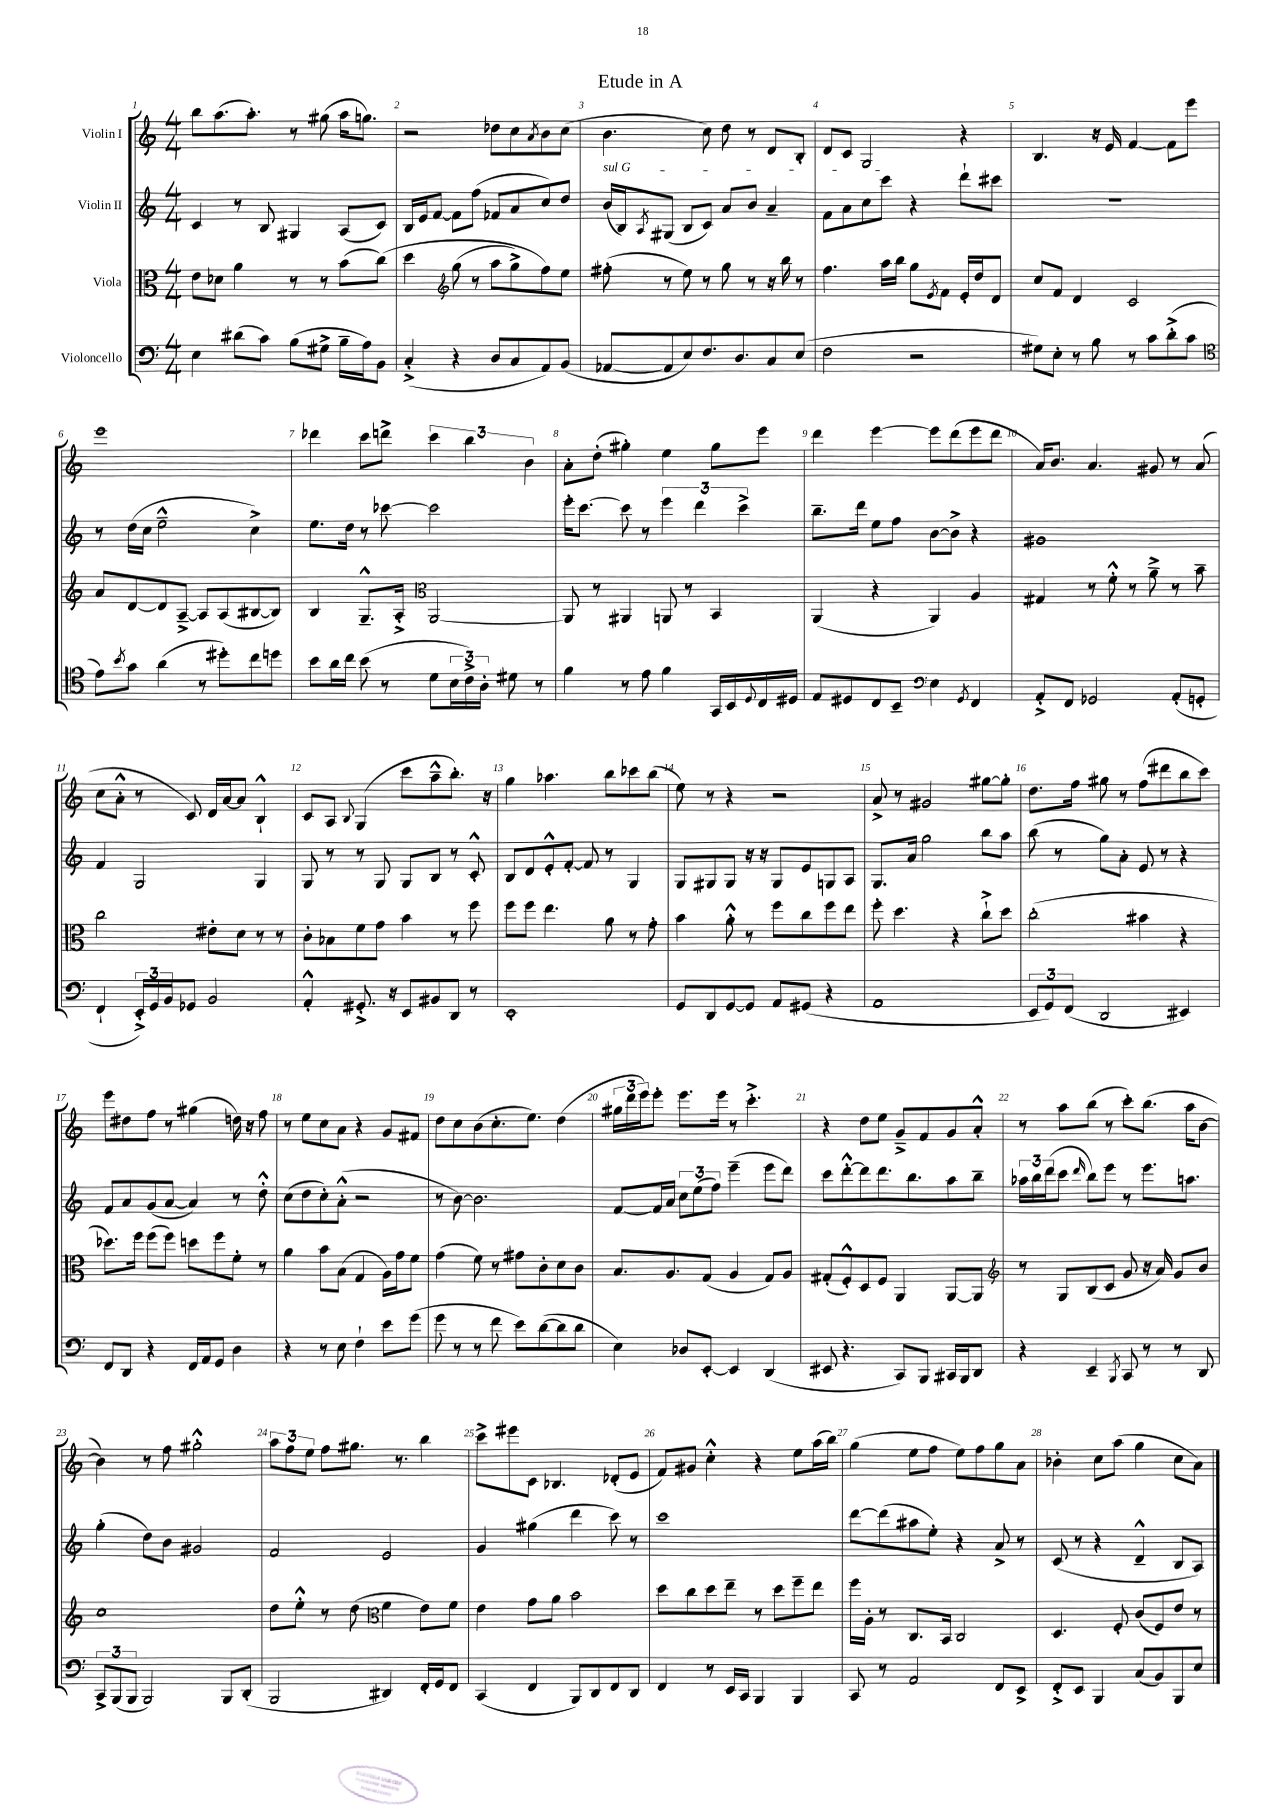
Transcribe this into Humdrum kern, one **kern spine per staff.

**kern	**kern	**kern	**kern
*staff4	*staff3	*staff2	*staff1
*clefF4	*clefC3	*clefG2	*clefG2
*k[]	*k[]	*k[]	*k[]
*M4/4	*M4/4	*M4/4	*M4/4
4E	8e	4c	8bb
.	8d-	.	(8.aa
(8d#	4a	8r	.
.	.	.	8.aa')
8c)	.	8B	.
(8B	8r	4G#	8r
8G#^	8r	.	(8gg#
16B~	(8b	(8A	16aa
16A)	.	.	8.gg)
8BB	&(8cc)	8c)	.
=	=	=	=
(4C'^	4dd	16B	2r
.	.	16e	.
.	.	[8f	.
*	*clefG2	*	*
4r	(8gg	8f]	.
.	8r	(8ff	.
8D	8aa	8f-	8dd-
8C	8gg^)	8a	8cc
.	.	.	8qa
8AA)	8ff&)	8cc)	8b
(8BB	8ee	8dd	(8cc
=	=	=	=
[8AA-	(8ff#'	(16b	4.b
.	.	16B)	.
.	.	8qA	.
8AA-]	8r	(8G#	.
8E)	8ee)	8B	.
8.F	8r	8c)	8cc)
.	8gg	8a	8dd
8.D	.	.	.
.	8r	8b	8r
8C	16r	4a~	8d
.	16bb	.	.
(8E	8r	.	8B'
=	=	=	=
2F	4.ff	8f	8d
.	.	8a	8c
.	.	8cc	2G
.	16aa	8ccc	.
.	16bb	.	.
2r	8gg	4r	.
.	8qe	.	.
.	8f	.	.
.	16e'	8ddd`	4r
.	16dd	.	.
.	8d	8ccc#	.
=	=	=	=
8G#)	8cc	1r	4.B
8E'	8f	.	.
8r	4d	.	.
8B	.	.	16r
.	.	.	16e
8r	2c	.	[4f
8c	.	.	.
(8d'^	.	.	8f]
8c	.	.	8eee
=	=	=	=
*clefC4	*	*	*
8e)	8a	8r	1eee
8qb	.	.	.
8g	[8d	(16dd	.
.	.	16cc	.
(4a	8d]	2ee~^^	.
.	[8A~^	.	.
8r	8A]	.	.
8dd#')	(8A	.	.
8cc	[8B#	4cc^)	.
8dd	8B#])	.	.
=	=	=	=
8b	4B	8.ee	4ddd-
16a	.	.	.
16cc	.	16dd	.
(8b	8.G~^^	8r	8ccc
8r	.	[8ccc-	8ddd^
.	16A'^	.	.
*	*clefC3	*	*
8d	[2AA	2ccc-]	6ccc
24B	.	.	.
24c^)	.	.	6bb
24A'	.	.	.
8d#	.	.	.
.	.	.	6b
8r	.	.	.
=	=	=	=
4f	8AA]	16eee'	8a'
.	.	[8.ccc	.
.	8r	.	(8dd'
8r	4AA#	8ccc]	4gg#')
8e	.	8r	.
4f	8AA	6eee	4ee
.	8r	.	.
.	.	6ddd	.
16GG	4BB	.	8gg#
16BB	.	.	.
.	.	6ccc^	.
8qqD	.	.	.
16C	.	.	8eee
16D#	.	.	.
=	=	=	=
8E	(4AA	8.bb~	4ddd
8D#	.	.	.
.	.	16ddd	.
8C	4r	8ee	[4eee
8BB~	.	8ff	.
*clefF4	*	*	*
4E	4AA)	[8b	8eee]
.	.	8b^]	(8ddd
8qGG	.	.	.
4FF	4A	4r	8eee
.	.	.	8ddd
=	=	=	=
8AA'^	4G#	1g#	16a)
.	.	.	8.b
8FF	.	.	.
2GG-	8r	.	4.a
.	8f'^^	.	.
.	8r	.	.
.	8a~^	.	8g#
(8AA'	8r	.	8r
8GG'	8b~	.	(8a
=	=	=	=
4FF`	2cc	4f	8cc
.	.	.	8a'^^
24EE'^)	.	2G	8r
24GG	.	.	.
24BB	.	.	.
8GG-	.	.	8c)
2BB	8e#'	.	16d
.	.	.	[16a
.	8d	.	8a]
.	8r	4G	4B`^^
.	8r	.	.
=	=	=	=
4AA'^^	8c'	8G	8c
.	8B-	8r	8A
.	.	.	8qqB
8.GG#'^	8f	8r	(4G
.	8g	8G	.
16r	.	.	.
8EE	4b	8G	8ccc
8BB#	.	8B	8aa~^^
8DD	8r	8r	8.bb')
8r	8ff	8c'^^	.
.	.	.	16r
=	=	=	=
1EE'	8ff	8B	4gg
.	8ff	8d	.
.	4.ee	8e'^^	4.aa-
.	.	[8f'	.
.	.	8f]	.
.	8a	8r	8bb
.	8r	4G	8ccc-
.	8g'	.	(8bb
=	=	=	=
8GG	4b	8G	8ee)
8DD	.	8G#	8r
[8GG	8a'^^	8G#	4r
8GG]	8r	16r	.
.	.	16r	.
8AA	8ff	8G#	2r
(8GG#	8cc	8e	.
4r	8ff	8G	.
.	8ee	8A	.
=	=	=	=
1AA	8ff'	8.G	8a^
.	4.dd	.	8r
.	.	16a	.
.	.	2gg	2g#
.	4r	.	.
.	8cc`^	8bb	[8gg#
.	8dd	8aa	8gg#']
=	=	=	=
12EE	(2cc'	(8bb	8.dd
12GG)	.	.	.
.	.	8r	.
(12FF	.	.	.
.	.	.	16ff
2DD	.	8gg)	8gg#
.	.	8a'	8r
.	4b#	8e	(8ff
.	.	8r	8ddd#
4EE#)	4r	4r	8bb
.	.	.	8ccc)
=	=	=	=
8FF	8.dd-)	8f	8eee
8DD	.	8a	8dd#
.	16ff	.	.
4r	(8ff	(8g	8ff
.	8ff)	[8a	8r
16FF	8dd	4a])	(4gg#
16AA	.	.	.
8GG	8ff	.	.
4D	8f'	8r	16dd)
.	.	.	16r
.	8r	8dd'^^	8ff
=	=	=	=
4r	4a	(8cc	8r
.	.	8dd	8ee
8r	8b	8cc')	8cc
8E	(8B	(8a'^^	8a
4F`	4G	2r	4r
8e	16A)	.	8g
.	16g	.	.
(8g	8f	.	8f#
=	=	=	=
8g	(4g	8r	8dd
8r	.	[8b)	8cc
8r	8f)	2.b]	(8b
8f	8r	.	8.cc'
8e)	8g#	.	.
.	.	.	8.ee)
([8d	8c'	.	.
8d]	8d	.	(4dd
8d	8c	.	.
=	=	=	=
4E)	8.B	[8f	24gg#
.	.	.	24ddd
.	.	.	24eee)
.	.	16f]	8eee'
.	8.A	16a	.
8D-	.	12cc	8.eee
.	.	(12ee	.
[8EE'	(8G	.	.
.	.	12ff)	.
.	.	.	16eee
4EE]	4A	(4eee~	8r
.	.	.	4.ccc'^
(4DD	8G)	8eee	.
.	8A	8ddd)	.
=	=	=	=
8EE#	(8G#'	8ccc	4r
4.r	8F'^^)	[8ddd'^^	.
.	8D	8ddd]	8dd
.	8F	8.ddd	8ee
8CC)	4AA	.	8g~^
.	.	8.bb	.
8BBB	.	.	8f
16CC#	[8AA	8aa	8g
16BBB	.	.	.
8DD	8AA]	8bb~	8a'^^
=	=	=	=
*	*clefG2	*	*
4r	8r	24aa-	8r
.	.	24bb	.
.	.	(24ddd	.
.	8G	8ccc	8aa
.	.	16qqddd	.
4EE~	(8B	8bb)	(8bb
.	8c	8eee	8r
8qBBB	.	.	.
8CC	8g	8r	8ccc')
8r	16r	8.eee	(8.bb
.	16a)	.	.
8r	8g	.	.
.	.	8.aa	16aa
8DD	8b	.	[8b
=	=	=	=
12CC^	1cc	(4gg'	4b])
(12BBB	.	.	.
12BBB	.	.	.
2BBB)	.	8dd)	8r
.	.	8b	8ff
.	.	2g#	2gg#'^^
8BBB	.	.	.
(8DD'	.	.	.
=	=	=	=
2BBB	8dd	2f	12aa
.	.	.	12ff
.	8ee'^^	.	.
.	.	.	12ee
.	8r	.	8ff
.	(8dd	.	8.gg#
*	*clefC3	*	*
4DD#)	4f	2e	.
.	.	.	8.r
16FF'	8e)	.	4bb
16GG	.	.	.
8FF	8f	.	.
=	=	=	=
(4CC	4e	4g	8ccc^
.	.	.	8eee#
4FF	8g	(4gg#	8c
.	8a	.	4.B-
8BBB)	2b	4ddd	.
8DD	.	.	.
8FF	.	8ccc)	(8d-'
8DD	.	8r	8e
=	=	=	=
4FF	8dd	1ccc	8f)
.	8cc	.	8g#
8r	8dd	.	4cc'^^
16EE	8ee~	.	.
16CC	.	.	.
4BBB	8r	.	4r
.	8dd	.	.
4BBB	8ff~	.	8ee
.	8ee	.	(16aa
.	.	.	16bb)
=	=	=	=
8CC	16ff	[8ddd	(4gg
.	16A'	.	.
8r	8r	(8ddd]	.
2AA	8.C	8aa#	8ee
.	.	8ee')	8ff
.	16BB	.	.
.	2C	4r	8ee)
.	.	.	8ff
8FF	.	8a^	8gg
8EE^	.	8r	8a
=	=	=	=
8FF'^	4.D	(8c	4b-'
8EE	.	8r	.
4BBB	.	4r	8cc
.	8F'	.	(8aa
(8C	(8c	4d~^^	4gg
8BB)	8F)	.	.
8BBB	8e	8B	8cc
8E	8r	8A)	8a)
==	==	==	==
*-	*-	*-	*-
